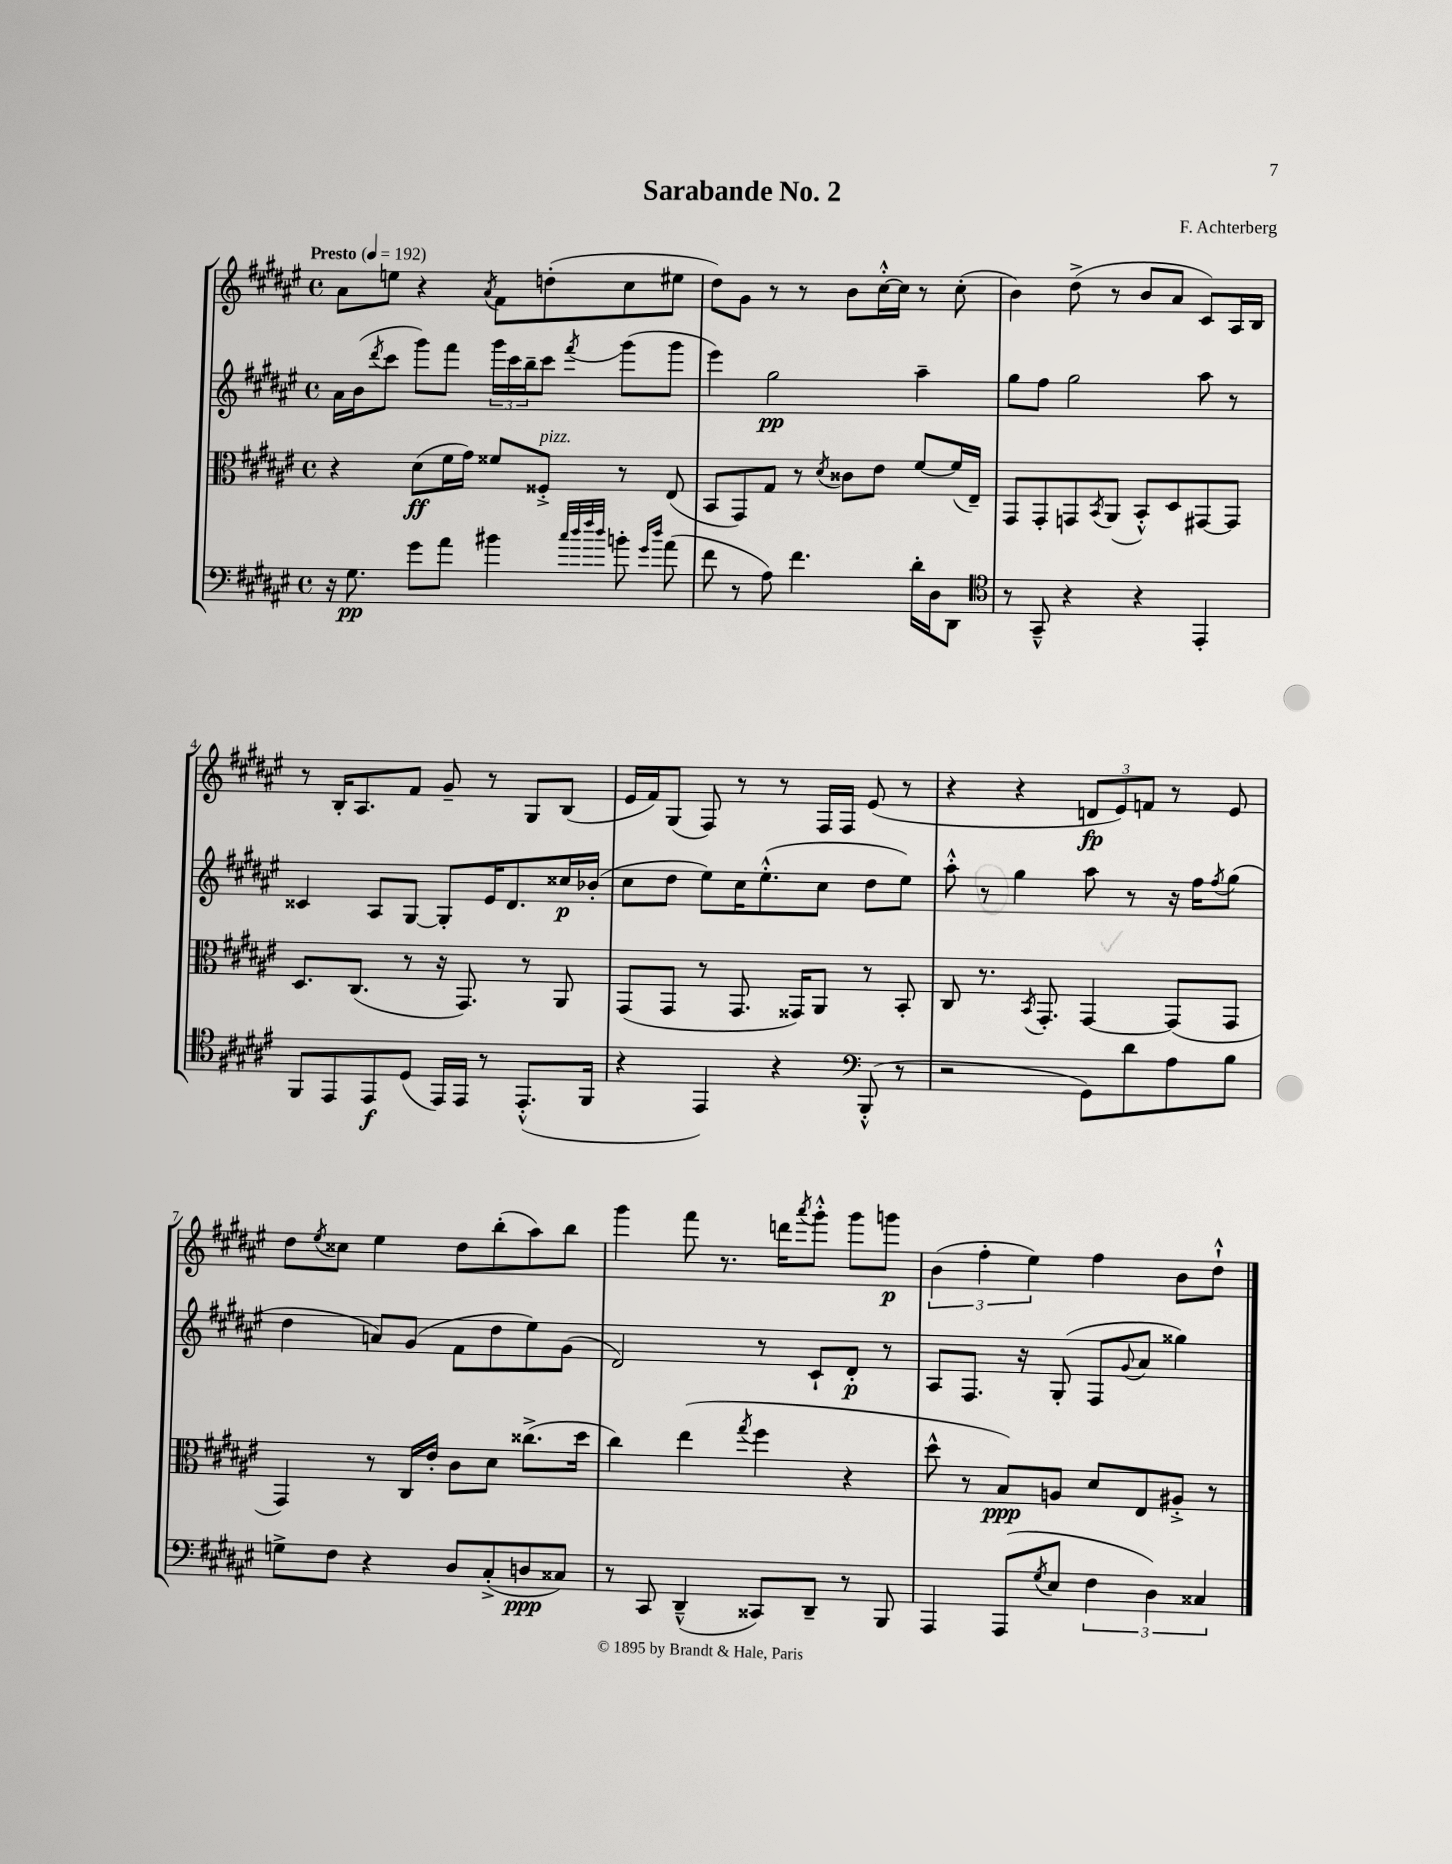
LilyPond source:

\header { title = "Sarabande No. 2" composer = "F. Achterberg" }
<<
\new StaffGroup <<
\new Staff = "s0" {
    \clef treble \key fis \major \defaultTimeSignature \time 4/4 \tempo "Presto" 4 = 192
    ais'8 e''8 r4 \acciaccatura { ais'8 } fis'8 d''8-.( cis''8 eis''8 |
    dis''8) gis'8 r8 r8 b'8 cis''16~-.-^ cis''16 r8 cis''8-.( |
    b'4) dis''8->( r8 b'8 ais'8 cis'8) ais16 b16 |
    r8 b16-. ais8. fis'8 gis'8-- r8 gis8 b8( |
    eis'16 fis'16) gis8( fis8) r8 r8 fis16 fis16 eis'8( r8 |
    r4 r4 \tuplet 3/2 { d'8\fp eis'8) f'8 } r8 eis'8 |
    dis''8 \acciaccatura { eis''8 } cisis''8 eis''4 dis''8 b''8-.( ais''8) b''8 |
    gis'''4 fis'''8 r8. d'''16 \acciaccatura { ais'''8 } gis'''8-.-^ gis'''8 g'''8\p |
    \tuplet 3/2 { b'4( fis''4-. eis''4) } fis''4 b'8 dis''8-!-^ \bar "|." |
}
\new Staff = "s1" {
    \clef treble \key fis \major \defaultTimeSignature \time 4/4
    ais'16 b'16( \acciaccatura { dis'''8 } cis'''8 gis'''8) fis'''8 \tuplet 3/2 { gis'''16 cis'''16 b''16-- } cis'''8 \acciaccatura { fis'''8 } gis'''8( gis'''8 |
    eis'''4) gis''2\pp ais''4-- |
    gis''8 fis''8 gis''2 ais''8 r8 |
    cisis'4 ais8 gis8~ gis8-. eis'16 dis'8. cisis''16\p bes'16-.( |
    cis''8 dis''8 eis''8) cis''16 eis''8.-.-^( cis''8 dis''8 eis''8) |
    ais''8-.-^ r8 gis''4 ais''8 r8 r16 fis''16 \acciaccatura { fis''8 } gis''8( |
    dis''4 a'8) gis'8( fis'8 dis''8 eis''8) gis'8( |
    dis'2) r8 cis'8-! dis'8-.\p r8 |
    ais8 fis8. r16 gis8-.( fis8 \appoggiatura { gis'8 } ais'8 gisis''4) \bar "|." |
}
\new Staff = "s2" {
    \clef alto \key fis \major \defaultTimeSignature \time 4/4
    r4 dis'8\ff( fis'16 gis'16) fisis'8 fisis8-.->^\markup { \italic "pizz." } r8 eis8( |
    b,8 gis,8) gis8 r8 \acciaccatura { dis'8 } cisis'8 eis'8 fis'8~ fis'16( eis16--) |
    gis,8 gis,8-. g,8 \acciaccatura { b,8 } ais,8( b,8-.-^) dis8 gis,8~ gis,8 |
    dis8. cis8.( r8 r16 gis,8.) r8 ais,8 |
    gis,8( gis,8 r8 gis,8. gisis,16) ais,8 r8 b,8-. |
    cis8 r8. \acciaccatura { b,8 } gis,8.-. gis,4~ gis,8( gis,8 |
    gis,4) r8 cis16 eis'16-. cis'8 dis'8 cisis''8.->( dis''16 |
    cis''4) eis''4( \acciaccatura { gis''8 } fis''4 r4 |
    dis''8-^ r8 b8\ppp) a8 dis'8 eis8 ais8-.-> r8 \bar "|." |
}
\new Staff = "s3" {
    \clef bass \key fis \major \defaultTimeSignature \time 4/4
    r16 gis8.\pp gis'8 ais'8 bis'4 \grace { cis''32 dis''32 fis''32 dis''32 } b'8-. \grace { gis'16 dis''16 } ais'8( |
    fis'8 r8 ais8) fis'4. dis'16-. dis16 dis,8 |
    \clef tenor r8 gis,8---^ r4 r4 eis,4-. |
    fis,8 eis,8 eis,8\f dis8( eis,16) eis,16 r8 eis,8.-.-^( fis,16 |
    r4 eis,4) r4 \clef bass b,,8-.-^( r8 |
    r2 gis,8) dis'8 ais8 b8 |
    g8-> fis8 r4 dis8 cis8-.->( d8\ppp cisis8) |
    r8 cis,8 dis,4---^( cisis,8) dis,8-- r8 b,,8 |
    ais,,4 ais,,8( \acciaccatura { gis8 } eis8 \tuplet 3/2 { fis4 dis4) cisis4 } \bar "|." |
}
>>
>>
